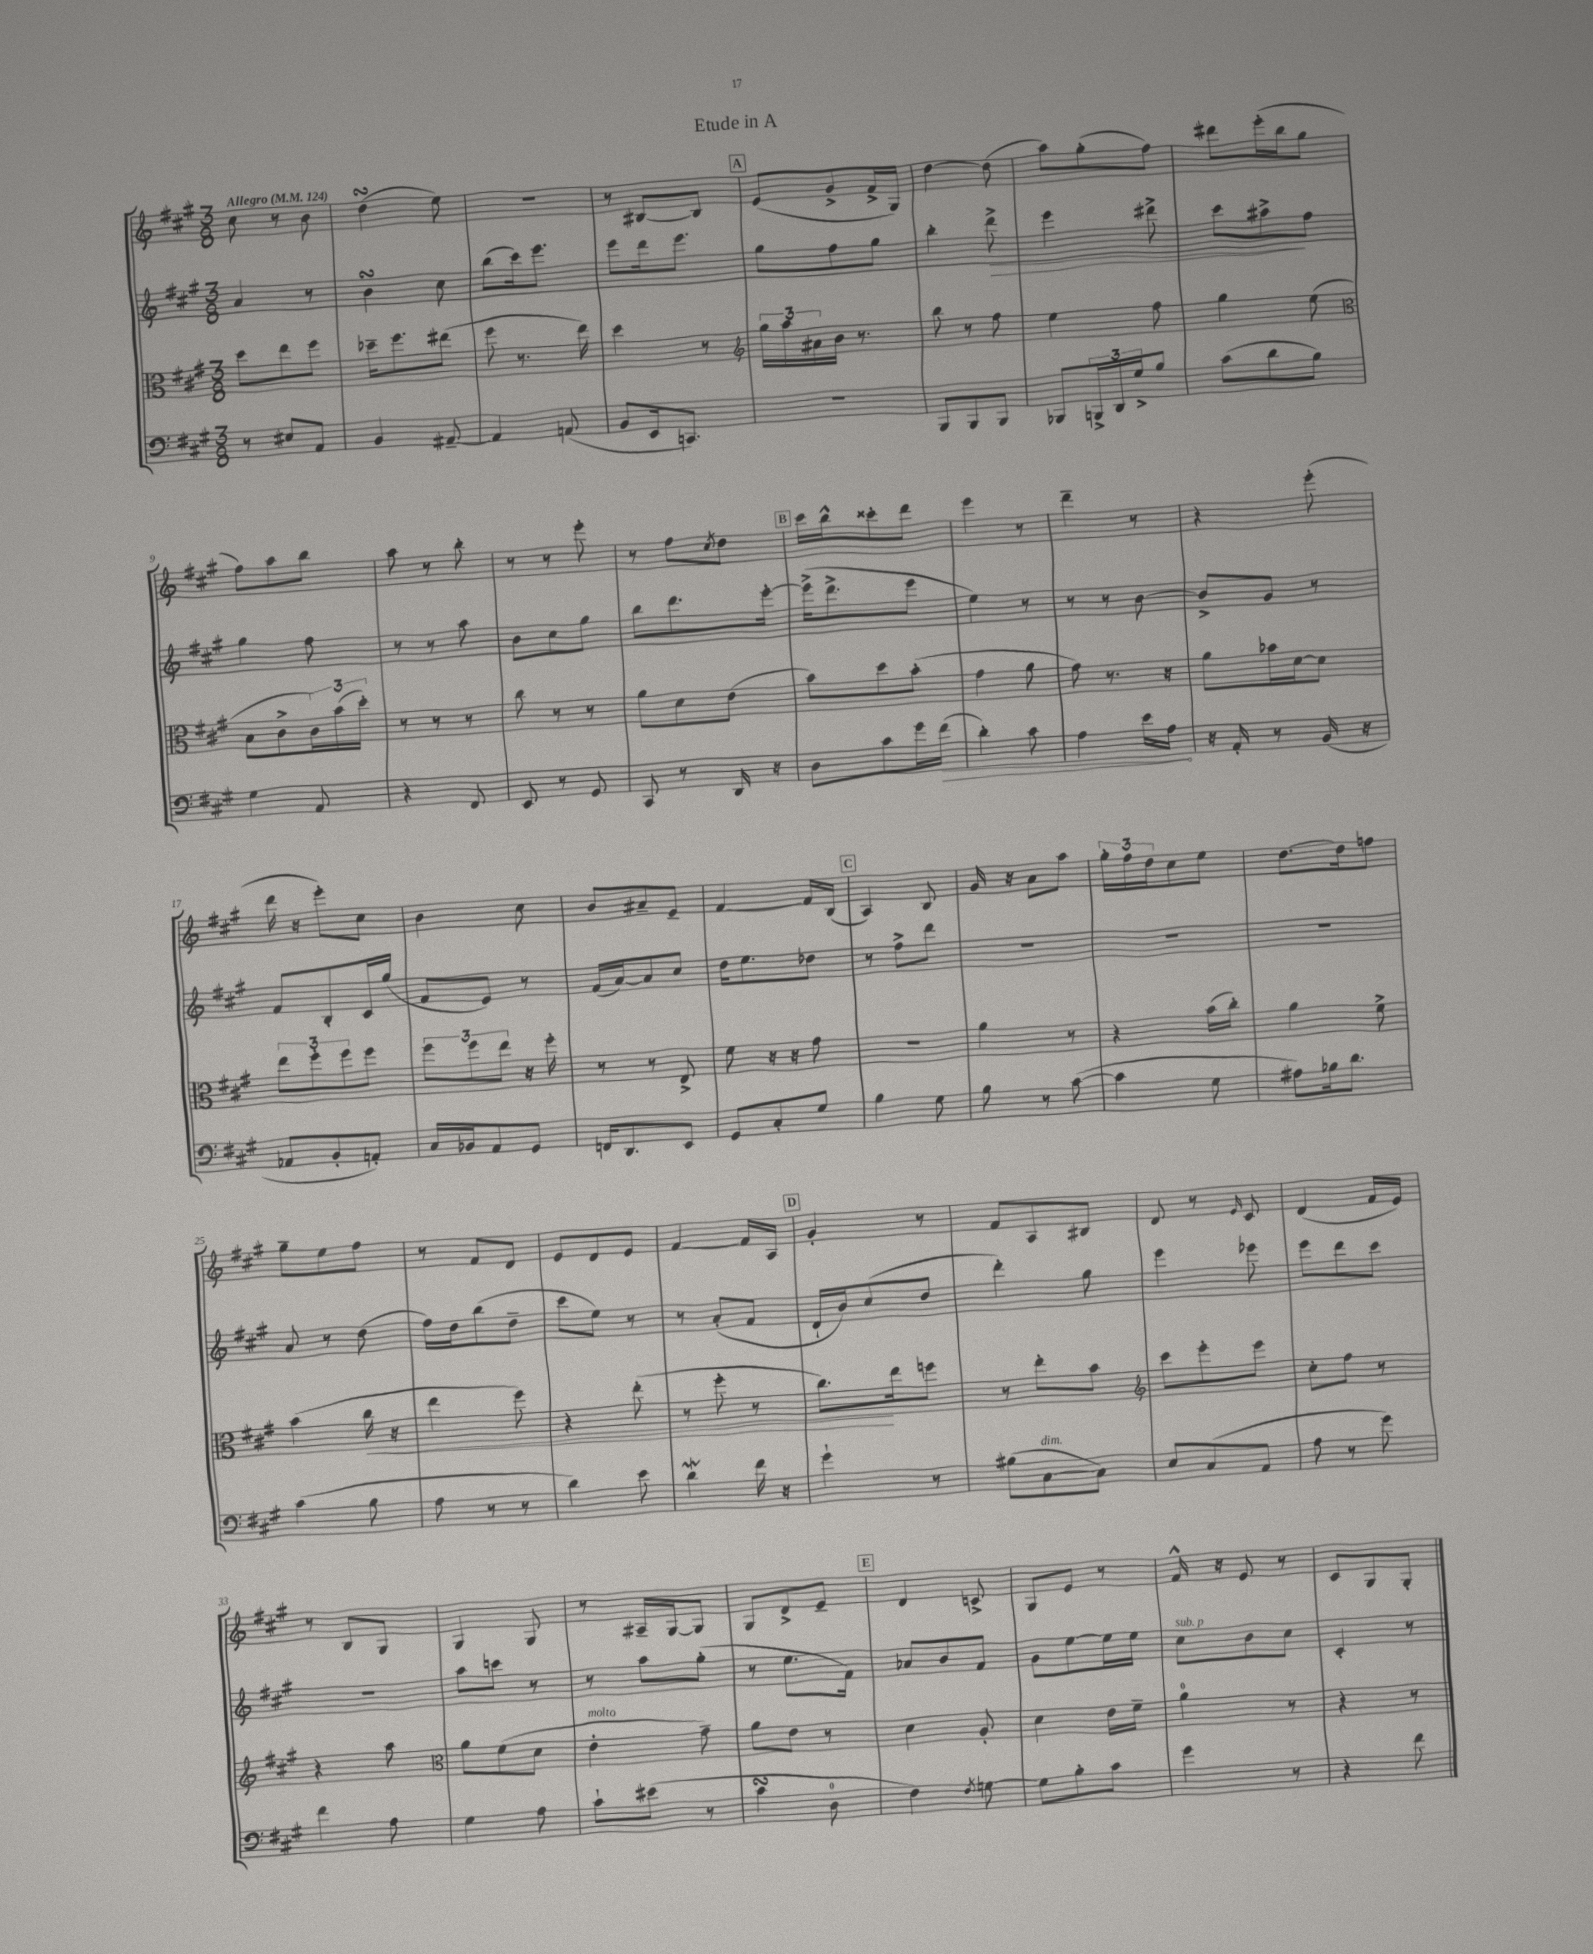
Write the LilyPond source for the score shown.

\header { title = "Etude in A" }
<<
\new StaffGroup <<
\new Staff = "s0" {
    \clef treble \key a \major \numericTimeSignature \time 3/8 \tempo "Allegro" 4 = 124
    cis''8 r8 b'8 |
    d''4\turn( e''8) |
    R4. |
    r8 bis8~ bis8 |
    \mark \markup { \box "A" } e'8( gis'8-> fis'16-> gis16) |
    d''4~ d''8( |
    a''8) gis''8-.( fis''8) |
    dis'''8 e'''16-.( b''16 gis''8 |
    fis''8) a''8 b''8 |
    a''8 r8 b''8-. |
    r8 r8 e'''8-. |
    r8 fis''8 \acciaccatura { cis''8 } d''8 |
    \mark \markup { \box "B" } cis'''16 b''16-^ cisis'''8-. d'''8 |
    e'''4 r8 |
    d'''4-- r8 |
    r4 e'''8-.( |
    d'''16 r16 e'''8-.) cis''8 |
    b'4 cis''8 |
    b'8 ais'8-- e'8-- |
    fis'4~ fis'16 b16( |
    \mark \markup { \box "C" } a4) b8 |
    gis'16 r16 a'8 a''8 |
    \tuplet 3/2 { gis''16-. fis''16 d''16 } cis''8 e''8 |
    d''8.~ d''16 f''8 |
    gis''8-- e''8 fis''8 |
    r8 fis'8 d'8 |
    e'8 d'8 e'8 |
    fis'4~ fis'16 a16 |
    \mark \markup { \box "D" } gis'4-. r8 |
    fis'8 a8 bis8 |
    d'8 r8 \grace { e'16 } cis'8 |
    d'4( fis'16 e'16) |
    r8 b8 gis8 |
    gis4 gis8 |
    r8 ais16-- gis16~ gis8 |
    gis8 d'8-> e'8-- |
    \mark \markup { \box "E" } d'4 c'8-> |
    gis8 e'8 r8 |
    fis'16-^ r16 e'8 r8 |
    cis'8 gis8 gis8-. \bar "|." |
}
\new Staff = "s1" {
    \clef treble \key a \major \numericTimeSignature \time 3/8
    a'4 r8 |
    b'4\turn cis''8 |
    b''8( cis'''16) e'''8. |
    e'''8 d'''16 e'''8. |
    \mark \markup { \box "A" } gis''8 fis''8 gis''8 |
    b''4-. d'''8->\> |
    e'''4 dis'''8-> |
    cis'''8 ais''8->\! fis''8 |
    gis''4 fis''8 |
    r8 r8 a''8 |
    b'8 cis''8 gis''8 |
    b''8 d'''8. e'''16~-. |
    \mark \markup { \box "B" } e'''16->( d'''8.-> e'''8 |
    e''4) r8 |
    r8 r8 b'8~ |
    b'8-> gis'8 r8 |
    fis'8 b8-. cis'16 gis''16( |
    fis'8 e'8) r8 |
    fis'16( a'16~) a'8 cis''8 |
    d''16 e''8. des''8 |
    \mark \markup { \box "C" } r8 fis''8-> d'''8 |
    R4. |
    R4. |
    R4. |
    a'8 r8 d''8( |
    fis''16) d''16 b''8( d''8-- |
    cis'''8 e''8) r8 |
    r8 a'8-.( fis'8 |
    \mark \markup { \box "D" } d'16-! b'16) cis''8( d''8 |
    d'''4-.) gis''8 |
    e'''4 ees'''8 |
    e'''8 d'''8 cis'''8 |
    R4. |
    a''8 c'''8 r8 |
    r8 a''8 gis''8-.( |
    r8 e''8. fis'16) |
    \mark \markup { \box "E" } aes'8 b'8 fis'8 |
    gis'8 e''8~ e''16 e''16 |
    cis''8^\markup { \italic "sub. p" } b'8 cis''8 |
    cis'4-. r8 \bar "|." |
}
\new Staff = "s2" {
    \clef alto \key a \major \numericTimeSignature \time 3/8
    d''8 e''8 fis''8 |
    des''16-- fis''8. eis''8( |
    fis''8 r8. e''16) |
    d''4 r8 |
    \mark \markup { \box "A" } \clef treble \tuplet 3/2 { gis''16 a''16 ais'16 } b'16 r8. |
    b''8 r8 fis''8 |
    e''4 fis''8 |
    gis''4 e''8( |
    \clef alto b8 cis'8-> \tuplet 3/2 { cis'16) b'16( d''16-.) } |
    r8 r8 r8 |
    cis''8 r8 r8 |
    a'8 d'8 e'8( |
    \mark \markup { \box "B" } b'8) d''8 b'8-.( |
    gis'4 a'8 |
    gis'8) r8. r16 |
    a'8 bes'16 d'16~ d'8 |
    \tuplet 3/2 { e''8 fis''8-. fis''8 } fis''8 |
    \tuplet 3/2 { fis''8 fis''8 e''8 } r16 fis''16-. |
    r8 r8 e8-> |
    fis'8 r16 r16 gis'8 |
    \mark \markup { \box "C" } R4. |
    a'4 r8 |
    r4 b'16( cis''16-.) |
    a'4 fis'8-> |
    b'4( cis''16\< r16 |
    e''4 fis''8) |
    r4 e''8-.( |
    r8 fis''8-. r8 |
    \mark \markup { \box "D" } cis''8.\!) e''16 f''8 |
    r8 e''8-. b'8 |
    \clef treble cis'''8 e'''8-. e'''8 |
    cis''8-. fis''8 r8 |
    r4 a''8 |
    \clef alto a'8 fis'8( d'8 |
    e'4-.^\markup { \italic "molto" } gis'8--) |
    a'8 e'8 r8 |
    \mark \markup { \box "E" } d'4 a8-. |
    d'4 e'16 fis'16-- |
    a'4-0 r8 |
    r4 r8 \bar "|." |
}
\new Staff = "s3" {
    \clef bass \key a \major \numericTimeSignature \time 3/8
    r8 eis8 a,8 |
    b,4 ais,8~-- |
    ais,4 a,8( |
    b,8 e,16 c,8.) |
    \mark \markup { \box "A" } R4. |
    b,,8 b,,8 b,,8 |
    bes,,8 \tuplet 3/2 { b,,16-> d,16 gis16-> } b8 |
    cis'8( d'8 b8) |
    gis4 a,8 |
    r4 fis,8 |
    e,8 r8 gis,8 |
    cis,8 r8 d,16 r16 |
    \mark \markup { \box "B" } d8 cis'8 gis'16 \once \override Hairpin.circled-tip = ##t fis'16\>( |
    d'4-.) cis'8 |
    a4 e'16 a16\! |
    r16 a,16-. r8 b,16( r16 |
    aes,8 b,8-. a,8-.) |
    cis16 bes,16 a,8 gis,8 |
    f,16 d,8. e,8 |
    gis,8 cis8-. gis8 |
    \mark \markup { \box "C" } b4 gis8 |
    b8 r8 cis'8~( |
    cis'4 gis8 |
    ais8) bes16 d'8. |
    cis'4( b8 |
    a8 r8 r8 |
    d'4) e'8 |
    d'4\mordent fis'16 r16 |
    \mark \markup { \box "D" } gis'4-! r8 |
    bis8( cis8~^\markup { \italic "dim." } cis8) |
    e8 cis8( a,8 |
    a8 r8 gis'8) |
    fis'4 a8 |
    gis4 a8 |
    cis'8-! eis'8( r8 |
    cis'4\turn d8-0 |
    \mark \markup { \box "E" } fis4) \acciaccatura { fis8 } g8~ |
    g8 b8-. cis'8 |
    gis'4 r8 |
    r4 fis'8 \bar "|." |
}
>>
>>
